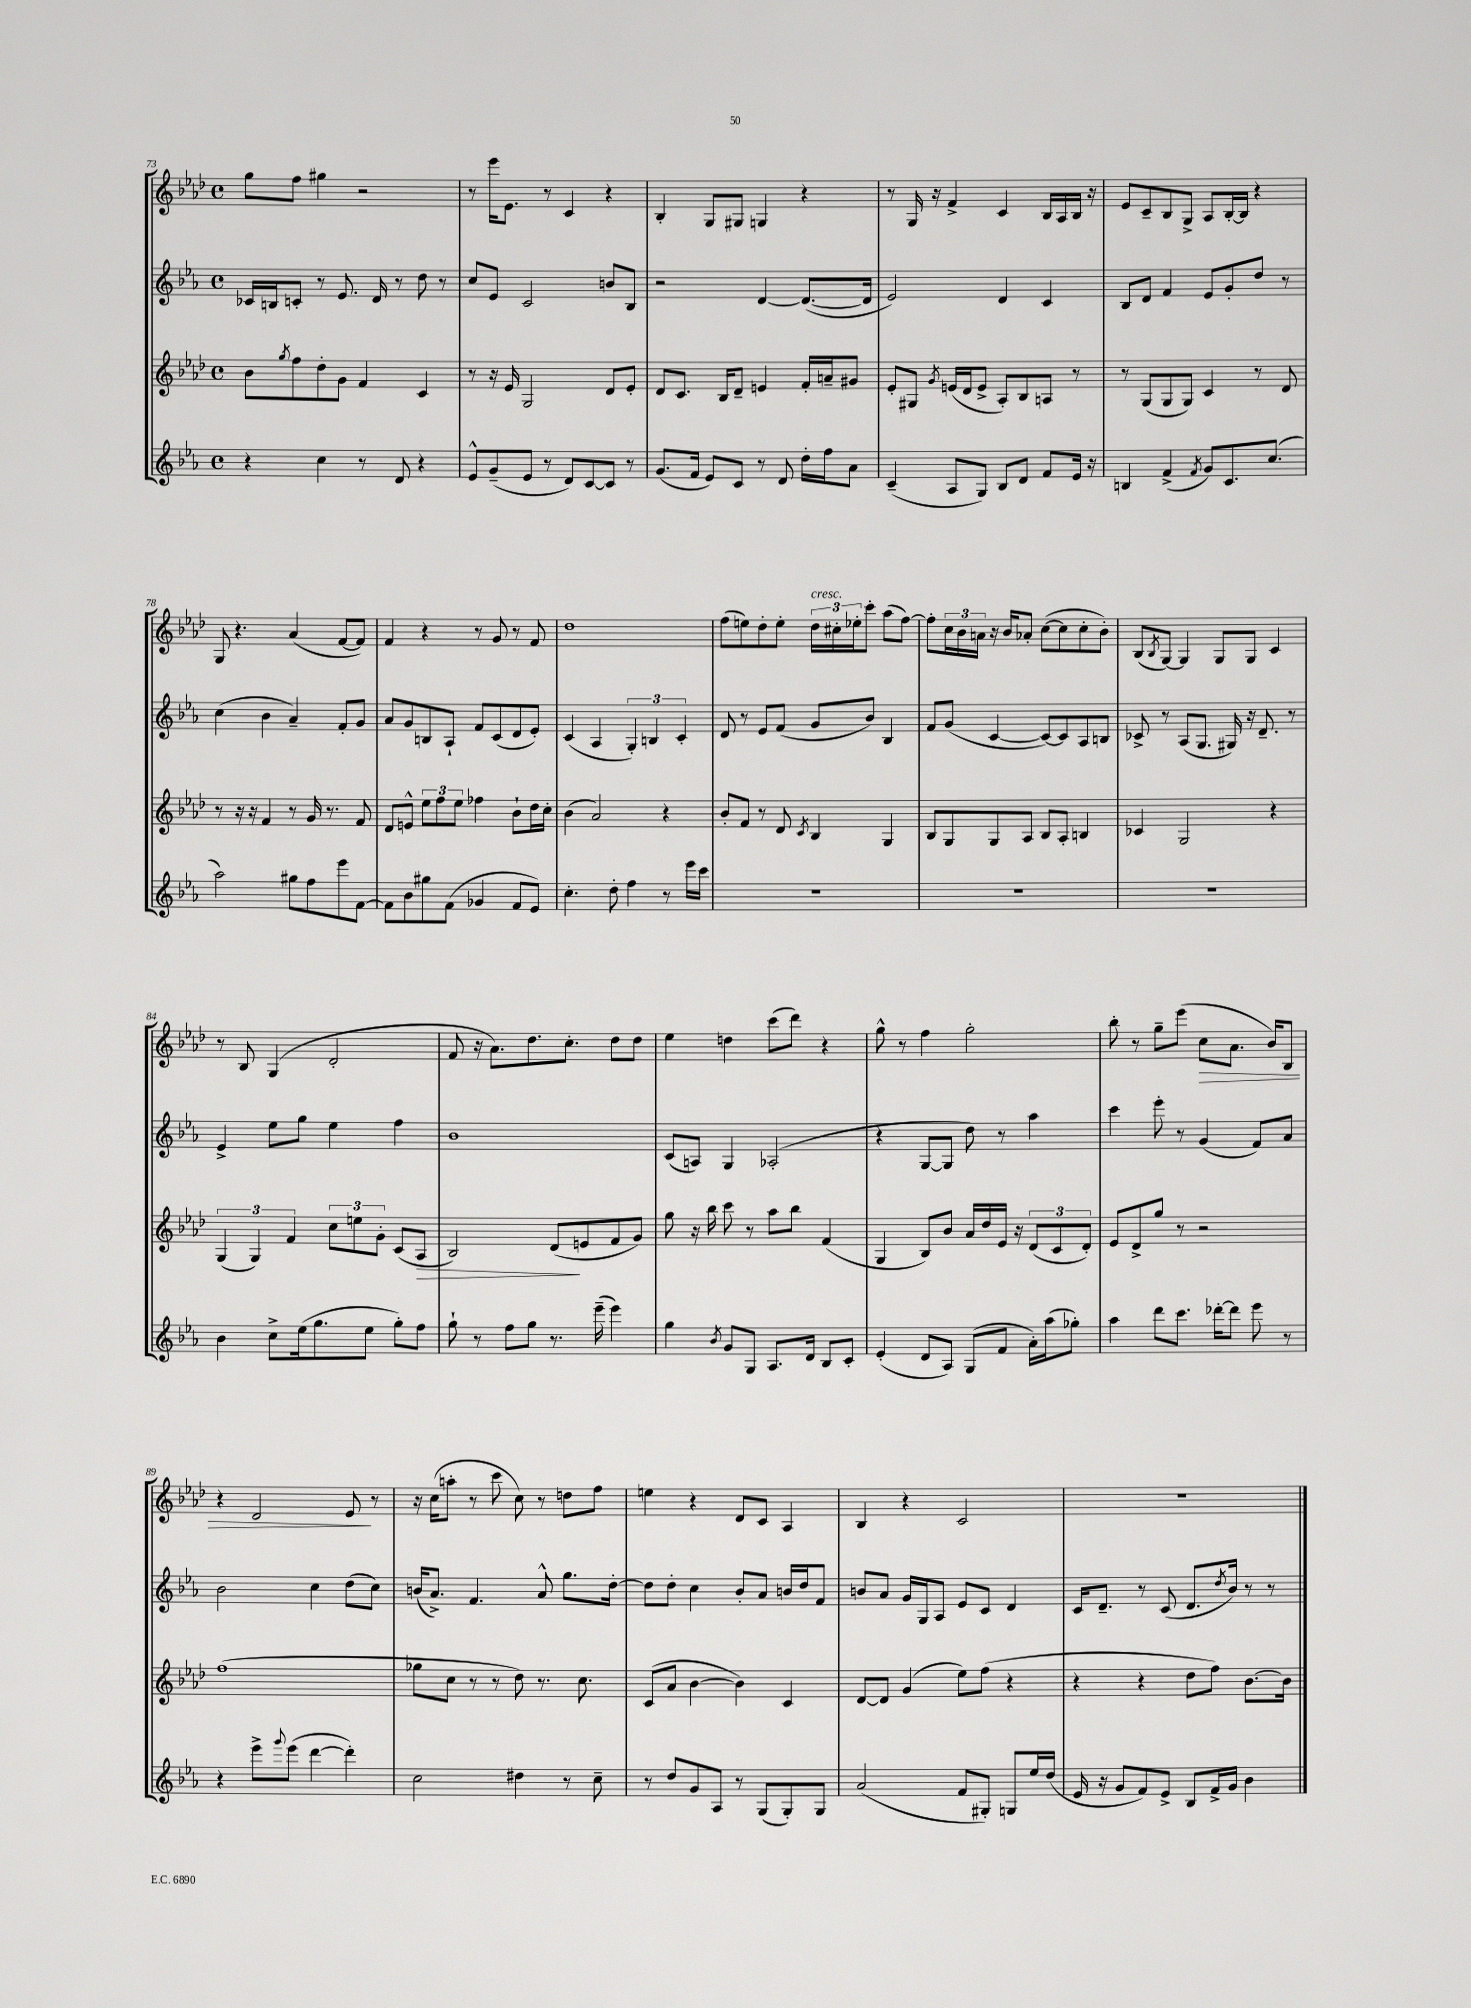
<<
\new StaffGroup <<
\new Staff = "s0" {
    \clef treble \key aes \major \defaultTimeSignature \time 4/4
    g''8 f''8 gis''4 r2 |
    r8 ees'''16 ees'8. r8 c'4 r4 |
    bes4-. g8 gis8 g4 r4 |
    r8 g16 r16 f'4-> c'4 bes16 aes16 bes16 r16 |
    ees'8 c'8-- bes8 g8-> aes8 bes16~-. bes16 r4 |
    g8 r4. aes'4( f'8~ f'8) |
    f'4 r4 r8 g'8 r8 f'8 |
    des''1 |
    f''8( e''8) des''8-. e''8-. \tuplet 3/2 { des''16^\markup { \italic "cresc." } cis''16-. ees''16-. } c'''8-. aes''8( f''8~) |
    f''8-. \tuplet 3/2 { c''16 bes'16 a'16 } r16 bes'16 aes'8-. c''8~( c''8 c''8-. bes'8-.) |
    bes8( \acciaccatura { bes8 } g8~) g4 g8 g8 c'4 |
    r8 bes8 g4( des'2-. |
    f'8 r16 aes'8.) des''8. c''8.-. des''8 des''8 |
    ees''4 d''4 c'''8( des'''8) r4 |
    g''8-^ r8 f''4 g''2-. |
    bes''8-. r8 g''8-- ees'''8( c''8\> aes'8. bes'16) bes8 |
    r4 des'2 ees'8\! r8 |
    r16 c''16( a''8-. r8 c'''8 c''8) r8 d''8 f''8 |
    e''4 r4 des'8 c'8 aes4 |
    bes4 r4 c'2 |
    R1 \bar "|." |
}
\new Staff = "s1" {
    \clef treble \key ees \major \defaultTimeSignature \time 4/4
    ces'16 b16 c'8-. r8 ees'8. d'16 r8 d''8 r8 |
    c''8 ees'8 c'2 b'8 bes8 |
    r2 d'4~ d'8.~( d'16 |
    ees'2) d'4 c'4 |
    bes8 d'8 f'4 ees'8 g'8-. d''8 r8 |
    c''4( bes'4 aes'4--) f'8-. g'8 |
    aes'8 g'8 b8 aes8-! f'8 c'8( d'8 ees'8-.) |
    c'4( aes4 \tuplet 3/2 { g4-.) b4 c'4-. } |
    d'8 r8 ees'8 f'8( g'8 bes'8) bes4 |
    f'8 g'8( c'4~ c'8~) c'8 aes8 b8 |
    ces'8-> r8 aes8( g8. gis16) r16 d'8.-- r8 |
    ees'4-> ees''8 g''8 ees''4 f''4 |
    bes'1 |
    c'8( a8) g4 aes2-.( |
    r4 g8~ g8 d''8) r8 aes''4 |
    c'''4 ees'''8-. r8 g'4( f'8) aes'8 |
    bes'2 c''4 d''8( c''8) |
    b'16( aes'8.->) f'4. aes'8-^ g''8. d''16~-. |
    d''8 d''8-. c''4 bes'8-. aes'8 b'16 d''16 f'8 |
    b'8 aes'8 g'16 g16 aes8 ees'8 c'8 d'4 |
    c'16 d'8.-- r8 c'8( d'8. \acciaccatura { d''8 } bes'16) r8 r8 \bar "|." |
}
\new Staff = "s2" {
    \clef treble \key aes \major \defaultTimeSignature \time 4/4
    bes'8 \acciaccatura { g''8 } f''8 des''8-. g'8 f'4 c'4 |
    r8 r16 ees'16 g2 des'8 ees'8-. |
    des'8 c'8. bes16 des'8-- e'4 f'16-. a'16-- gis'8 |
    ees'8-. gis8 \acciaccatura { g'8 } e'16( des'16 e'8-> aes8-.) bes8 a8 r8 |
    r8 g8( g8 g8) c'4 r8 des'8 |
    r8 r16 r16 f'4 r8 g'16 r8. f'8 |
    des'8 e'8-^ \tuplet 3/2 { ees''8 f''8 ees''8 } fes''4 bes'8-! des''16 c''16-. |
    bes'4( aes'2) r4 |
    bes'8-. f'8 r8 des'8 \acciaccatura { c'8 } bes4 g4 |
    bes8 g8 g8 aes8 bes8 aes8-. b4 |
    ces'4 g2 r4 |
    \tuplet 3/2 { g4( g4) f'4 } \tuplet 3/2 { c''8 e''8 g'8-. } c'8( aes8\> |
    bes2) des'8\!( e'8 f'8 g'8) |
    g''8 r16 bes''16 c'''8 r8 aes''8 bes''8 f'4( |
    g4 bes8) bes'8 aes'16 des''16 ees'16 r16 \tuplet 3/2 { des'8( c'8 des'8-.) } |
    ees'8 des'8-> g''8 r8 r2 |
    f''1( |
    ges''8 c''8 r8 r8 des''8) r8. c''8. |
    c'8( aes'8 bes'4~ bes'4) c'4 |
    des'8~ des'8 g'4( ees''8) f''8( r4 |
    r4 r4 des''8 f''8) bes'8.~ bes'16 \bar "|." |
}
\new Staff = "s3" {
    \clef treble \key ees \major \defaultTimeSignature \time 4/4
    r4 c''4 r8 d'8 r4 |
    ees'8-^ g'8--( ees'8 r8 d'8) c'8~ c'8 r8 |
    g'8.( f'16 ees'8) c'8 r8 d'8 d''16-. f''16 aes'8 |
    c'4--( aes8 g8) bes8 d'8 f'8 ees'16 r16 |
    b4 f'4->( \acciaccatura { f'8 } g'8) c'8. c''8.( |
    aes''2) gis''8 f''8 ees'''8 f'8~ |
    f'8 bes'8 gis''8 f'8( ges'4 f'8 ees'8) |
    c''4.-. d''8-. f''4 r8 ees'''16 c'''16 |
    R1 |
    R1 |
    R1 |
    bes'4 c''8-> ees''16( g''8. ees''8 g''8-.) f''8 |
    g''8-! r8 f''8 g''8 r8. ees'''16--( ees'''4) |
    g''4 \acciaccatura { bes'8 } g'8 g8 aes8. d'16 bes8 c'8-. |
    ees'4-.( d'8 aes8) g8( f'8 aes'16-.) aes''16( ges''8-.) |
    aes''4 d'''8 c'''8. des'''16~-. des'''8 ees'''8 r8 |
    r4 ees'''8-> \appoggiatura { g'''8 } ees'''8( d'''4~ d'''4-.) |
    c''2 dis''4 r8 c''8-- |
    r8 d''8 g'8 aes8 r8 g8( g8-.) g8 |
    aes'2( f'8 gis8-.) g8 ees''16 d''16( |
    ees'16 r16 g'8 f'8) ees'8-> bes8 f'16-> g'16 bes'4 \bar "|." |
}
>>
>>
\layout { \context { \Score currentBarNumber = #73 } }
